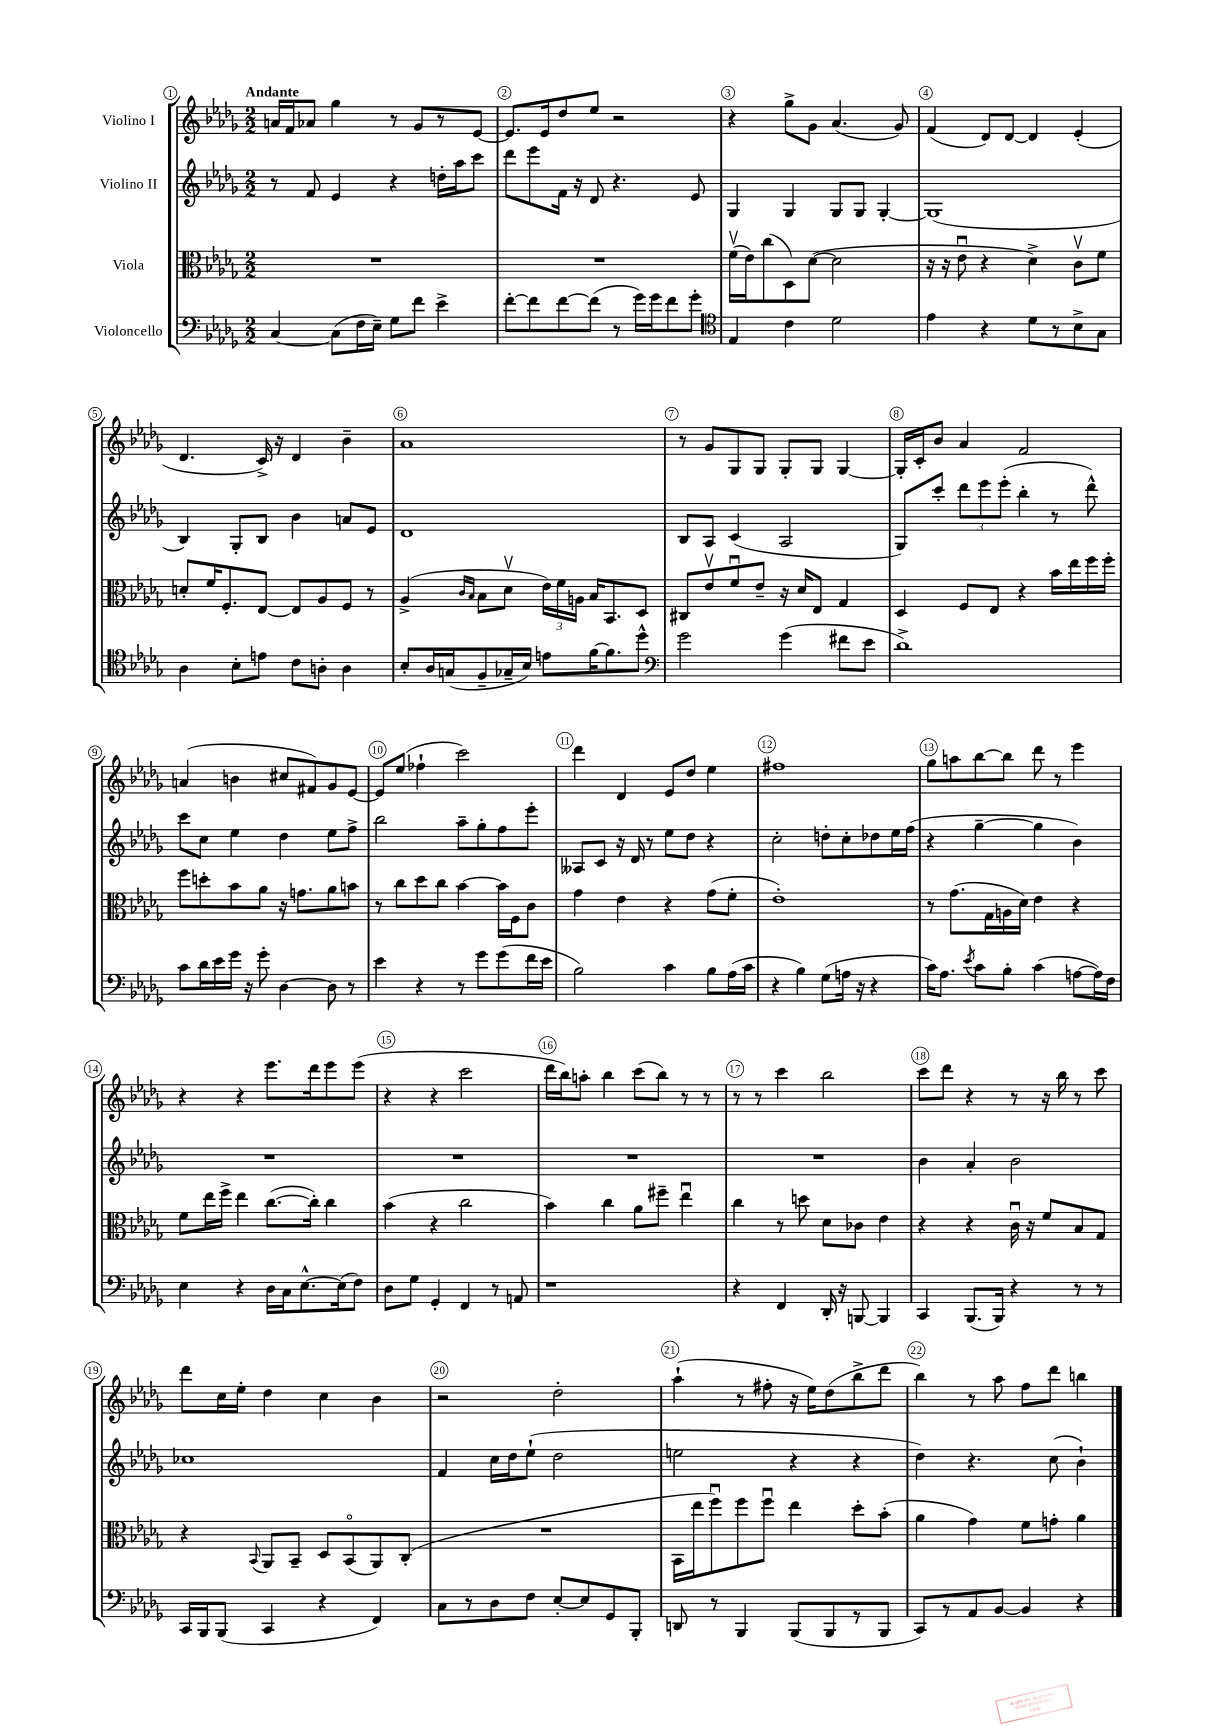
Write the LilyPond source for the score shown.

<<
\new StaffGroup <<
\new Staff = "s0" \with { instrumentName = "Violino I" } {
    \clef treble \key des \major \numericTimeSignature \time 2/2 \tempo "Andante"
    \autoBeamOff a'16[ f'16 aes'8] ges''4 r8 ges'8[ r8 ees'8]~ |
    ees'8.[ ees'16 des''8 ees''8] r2 |
    r4 ges''8[-> ges'8] aes'4.( ges'8) |
    f'4( des'8[) des'8]~ des'4 ees'4-.( |
    des'4. c'16->) r16 des'4 bes'4-- |
    aes'1 |
    r8 ges'8[ ges8 ges8] ges8[-. ges8] ges4~ |
    ges16[-. c'16-. bes'8] aes'4 f'2 |
    a'4( b'4 cis''8[ fis'8) ges'8 ees'8]~ |
    ees'8[ ees''8]( fes''4-! c'''2) |
    des'''4 des'4 ees'8[ des''8] ees''4 |
    fis''1 |
    ges''8[ a''8 bes''8~ bes''8] des'''8 r8 ees'''4 |
    r4 r4 ees'''8.[ des'''16 ees'''8 ees'''8]( |
    r4 r4 c'''2 |
    des'''16[ bes''16) a''8]-. bes''4 c'''8[( bes''8]) r8 r8 |
    r8 r8 c'''4 bes''2 |
    c'''8[ des'''8] r4 r8 r16 bes''16 r8 c'''8 |
    des'''8[ c''16 ees''16]-. des''4 c''4 bes'4 |
    r2 des''2-. |
    aes''4-!( r8 fis''8-. r16 ees''16[) des''8( bes''8-> des'''8] |
    bes''4) r8 aes''8 f''8[ des'''8] b''4 \bar "|." |
}
\new Staff = "s1" \with { instrumentName = "Violino II" } {
    \clef treble \key des \major \numericTimeSignature \time 2/2
    \autoBeamOff r8 f'8 ees'4 r4 d''16[-. aes''16 c'''8] |
    des'''8[ ees'''8 f'16] r16 des'8 r4. ees'8 |
    ges4 ges4 ges8[ ges8] ges4~-. |
    ges1( |
    bes4) ges8[-. bes8] bes'4 a'8[ ees'8] |
    des'1 |
    bes8[ aes8] c'4( aes2 |
    ges8[) c'''8]-. \tuplet 3/2 { des'''8[ ees'''8 ees'''8]-.( } bes''4-. r8 des'''8-^) |
    c'''8[ c''8] ees''4 des''4 ees''8[ f''8]-> |
    bes''2 aes''8[-- ges''8-. f''8 ees'''8]-. |
    aeses8[ c'8] r16 des'16 r8 ees''8[ des''8] r4 |
    c''2-. d''8[-. c''8-. des''8 ees''16 f''16]( |
    r4 ges''4~-- ges''4 bes'4) |
    R1 |
    R1 |
    R1 |
    R1 |
    bes'4 aes'4-. bes'2 |
    ces''1 |
    f'4 c''16[ des''16 ees''8]-!( des''2 |
    e''2 r4 r4 |
    des''4) r4. c''8( bes'4-!) \bar "|." |
}
\new Staff = "s2" \with { instrumentName = "Viola" } {
    \clef alto \key des \major \numericTimeSignature \time 2/2
    \autoBeamOff R1 |
    R1 |
    f'16[\upbow( ees'16) c''8( des8) des'8]~( des'2 |
    r16 r16 ees'8\downbow r4 des'4->) c'8[\upbow f'8] |
    d'8[-. f'16 f8.-. ees8]~ ees8[ aes8 f8] r8 |
    aes4->( \grace { c'16[ bes16] } bes8[ des'8]\upbow \tuplet 3/2 { ees'16[) f'16 a16] } bes16[ bes,8. des8] |
    cis8[ ees'8\upbow f'8\downbow ees'8]-- r16 des'16[ ees8] ges4 |
    des4 f8[ ees8] r4 bes'16[ ees''16 f''16 f''16]-. |
    f''8[ d''8-. bes'8 aes'8] r16 g'8.[ aes'8 b'8] |
    r8 c''8[ des''8 c''8] bes'4~ bes'16[ f16 c'8] |
    ges'4 ees'4 r4 ges'8[( f'8]-. |
    ees'1-.) |
    r8 ges'8.[( ges16 a16 des'16]) ees'4 r4 |
    f'8[ ees''16 f''16]-> ees''4 c''8.[~( c''16]-.) c''4 |
    bes'4( r4 c''2 |
    bes'4) c''4 aes'8[ fis''8]-- ees''4\downbow |
    c''4 r8 d''8 des'8[ ces'8] ees'4 |
    r4 r4 c'16\downbow r16 f'8[ bes8 ges8] |
    r4 \appoggiatura { bes,8 } aes,8[ bes,8]-- des8[ bes,8\flageolet( aes,8) c8]-.( |
    R1 |
    bes,16[ ees''16 f''8\downbow) f''8 f''8]\downbow ees''4 des''8[-. bes'8]-.( |
    aes'4 ges'4) f'8[ g'8]-. aes'4 \bar "|." |
}
\new Staff = "s3" \with { instrumentName = "Violoncello" } {
    \clef bass \key des \major \numericTimeSignature \time 2/2
    \autoBeamOff c4~ c8[( f16 ees16]--) ges8[ f'8] ees'4-> |
    f'8[~-. f'8 f'8~ f'8]( r8 ges'16[) ges'16 f'8 ges'8]-. |
    \clef tenor ees4 c'4 des'2 |
    ees'4 r4 des'8[ r8 bes8-> ges8] |
    aes4 bes8[-. e'8] c'8[ a8]-. a4 |
    bes8[-. aes16 g16( f8-- ges16-- bes16]) e'8[ f'16~ f'8. des''8]-^ |
    \clef bass ges'2 ges'4( fis'8[ ees'8] |
    des'1->) |
    c'8[ des'16 ees'16 ges'16] r16 ges'8-. des4~ des8 r8 |
    ees'4 r4 r8 ges'8[ ges'8( f'16 ees'16] |
    bes2) c'4 bes8[ aes16( c'16] |
    r4 bes4) ges8[( a16] r16 r4 |
    c'16[) aes8.] \acciaccatura { ees'8 } c'8[ bes8]-. c'4( a8[~ a16) f16] |
    ees4 r4 des16[ c16 ees8.~-^ ees16( f8]) |
    des8[ ges8] ges,4-. f,4 r8 a,8 |
    r1 |
    r4 f,4 des,16-. r16 b,,8~ b,,4 |
    c,4 bes,,8.[( bes,,16]) r4 r8 r8 |
    c,16[ bes,,16 bes,,8]( c,4 r4 f,4) |
    c8[ r8 des8 f8] ees8[~-. ees8 ges,8 bes,,8]-. |
    d,8 r8 bes,,4 bes,,8[( bes,,8 r8 bes,,8] |
    c,8[) r8 aes,8 bes,8]~ bes,4 r4 \bar "|." |
}
>>
>>
\layout { \context { \Score \override BarNumber.break-visibility = ##(#f #t #t) barNumberVisibility = #all-bar-numbers-visible \override BarNumber.stencil = #(make-stencil-circler 0.1 0.3 ly:text-interface::print) } }
